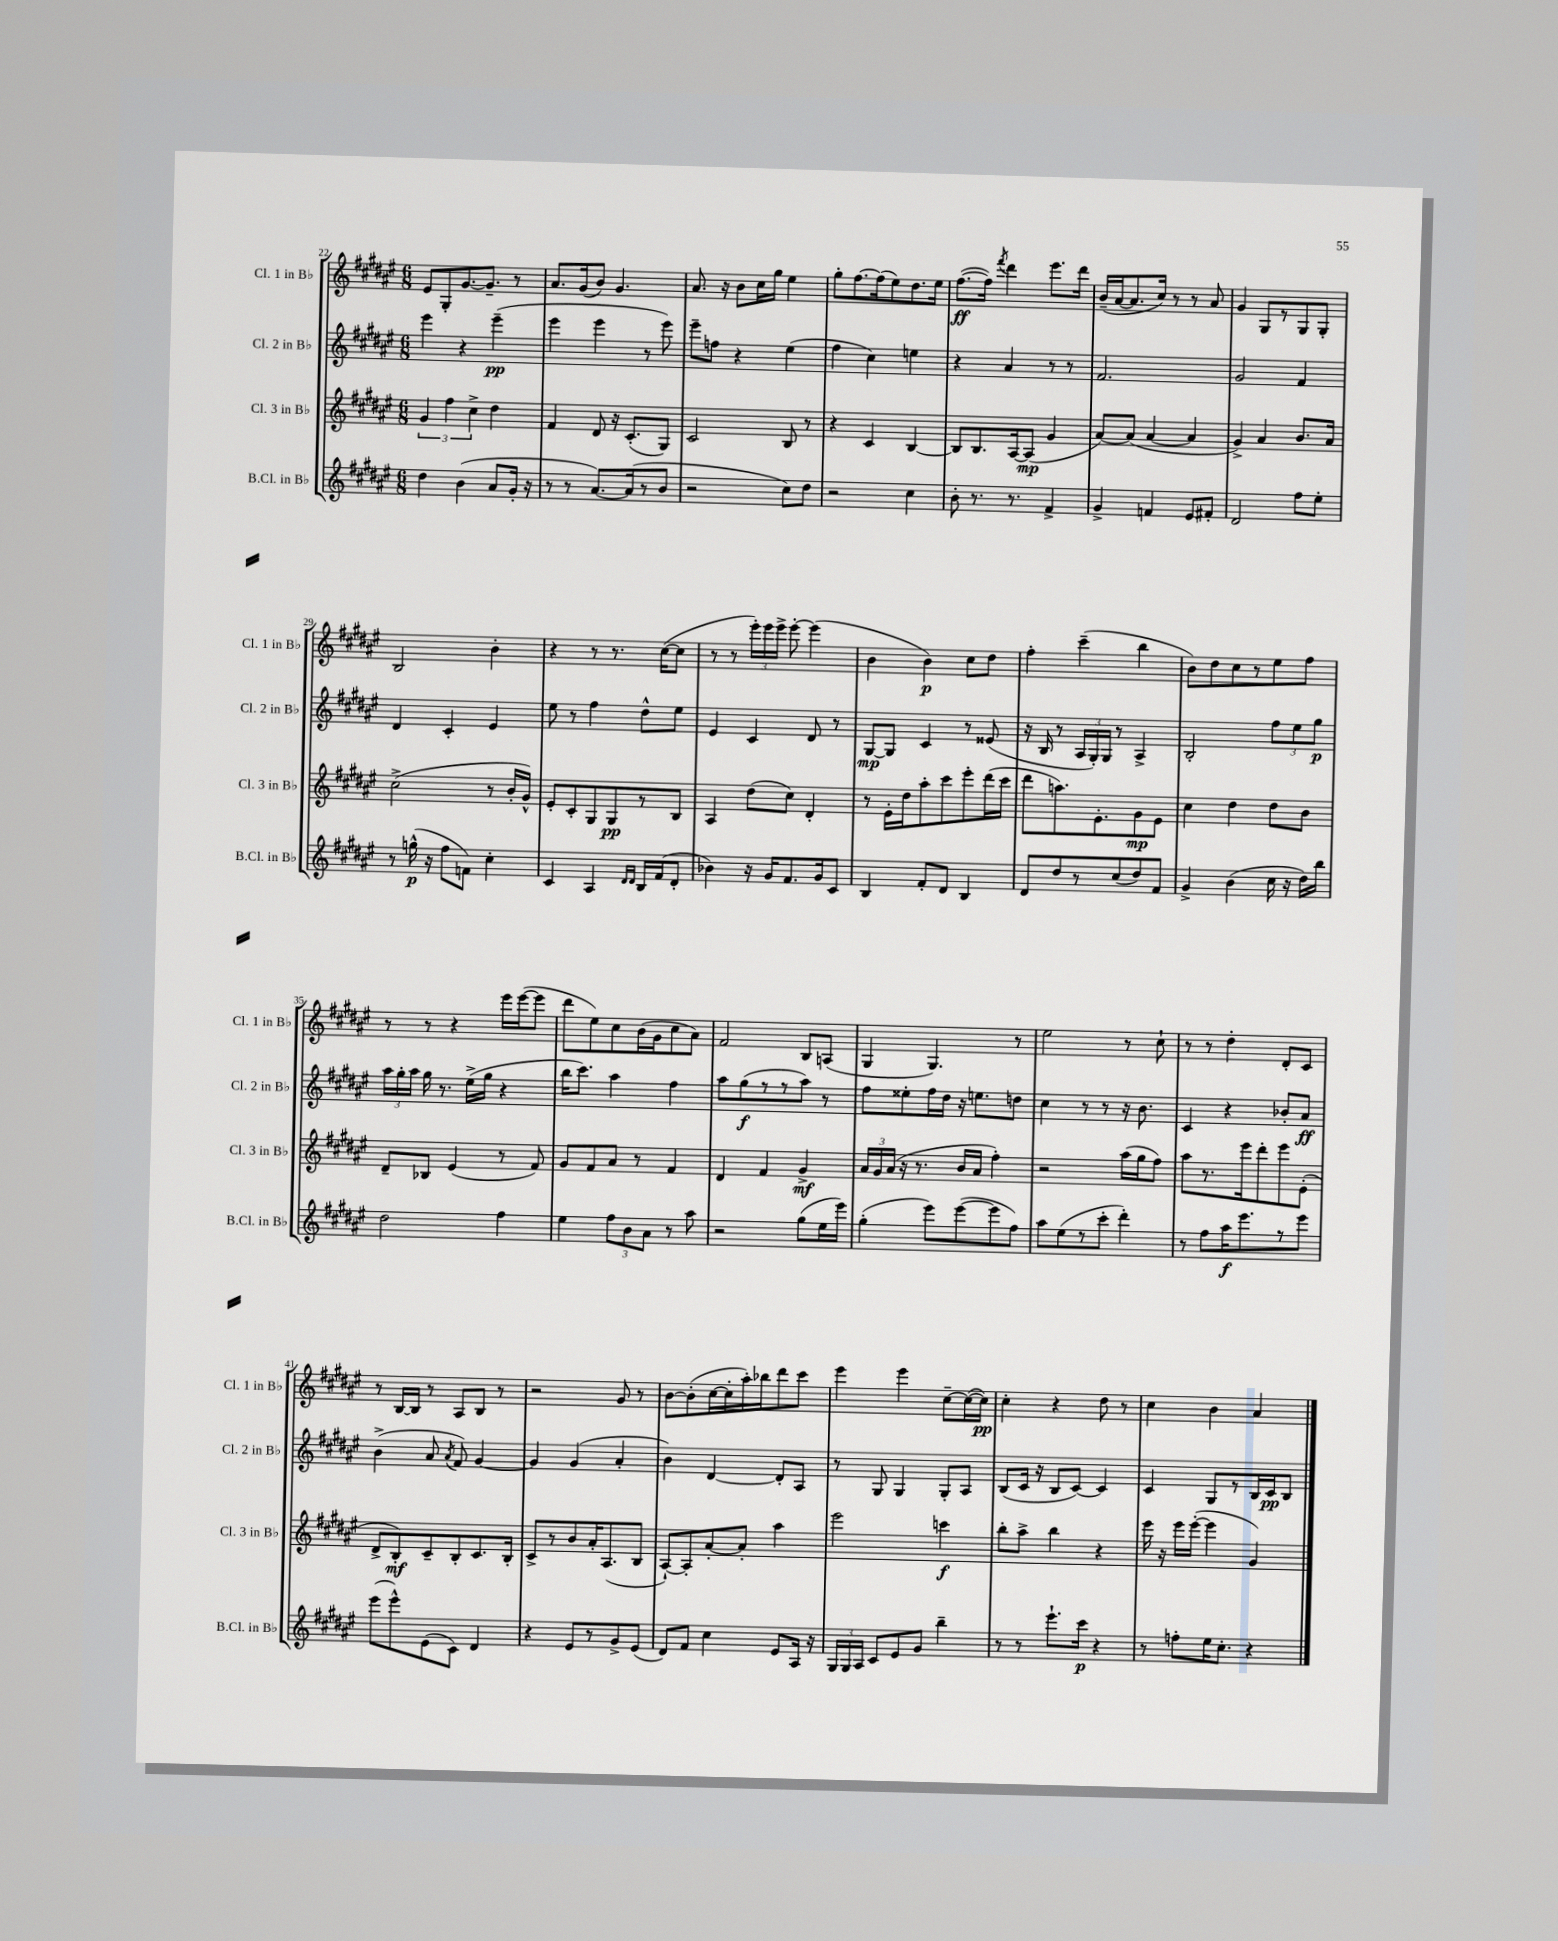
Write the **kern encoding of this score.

**kern	**kern	**kern	**kern
*staff4	*staff3	*staff2	*staff1
*clefG2	*clefG2	*clefG2	*clefG2
*k[f#c#g#d#a#e#]	*k[f#c#g#d#a#e#]	*k[f#c#g#d#a#e#]	*k[f#c#g#d#a#e#]
*M6/8	*M6/8	*M6/8	*M6/8
4dd#	6g#	4eee#	8e#
.	.	.	8G#'
.	6ff#	.	.
(4b	.	4r	[8.g#
.	6cc#^	.	.
.	.	.	8.g#~]
8a#	4dd#	(4eee#~	.
16g#'	.	.	8r
16r	.	.	.
=	=	=	=
8r	4f#	4eee#	8.a#
8r	.	.	.
.	.	.	(16g#
[8.a#)	8d#	4eee#	8b)
.	16r	.	4.g#
(16a#]	(8.c#'	.	.
8r	.	8r	.
8b	8G#)	8eee#)	.
=	=	=	=
2r	2c#	8eee#~	8.a#
.	.	8ff	.
.	.	.	16r
.	.	4r	8b
.	.	.	16cc#
.	.	.	16gg#
8cc#)	8B	(4ee#	4ee#
8dd#	8r	.	.
=	=	=	=
2r	4r	4ff#	8gg#'
.	.	.	[8.ff#
.	4c#	4cc#)	.
.	.	.	(16ff#]
.	.	.	8ee#)
4cc#	[4B	4ee	8.dd#
.	.	.	16ee#
=	=	=	=
8b'	8B]	4r	([8.ff#
8.r	8.B	.	.
.	.	.	16ff#])
.	.	.	8qfff#
.	.	4a#	4ddd#
8.r	[16A#	.	.
.	(8A#]	.	.
4f#^	4g#	8r	8.eee#
.	.	8r	.
.	.	.	16ddd#
=	=	=	=
4g#^	[8a#)	2.f#	(16b~
.	.	.	[16a#
.	(8a#]	.	8.a#]
4f	[4a#	.	.
.	.	.	16cc#)
.	.	.	8r
8e#	4a#]	.	8r
8f#'	.	.	8a#
=	=	=	=
2d#	4g#^)	2g#	4g#
.	4a#	.	8G#
.	.	.	8r
8ff#	8.b	4f#	8G#
8ee#'	.	.	8G#'
.	16a#	.	.
=	=	=	=
8r	(2cc#^	4d#	2B
(16gg^^	.	.	.
16r	.	.	.
8ff#	.	4c#'	.
8f)	.	.	.
4cc#'	8r	4e#	4b'
.	16b'	.	.
.	16g#^^)	.	.
=	=	=	=
4c#	8e#'	8ee#	4r
.	8c#'	8r	.
4A#	8G#	4ff#	8r
.	8G#	.	8.r
16qqd#	.	.	.
16qqd#	.	.	.
16B	8r	8dd#^^	.
(16f#	.	.	([16cc#
8d#'	8B	8ee#	8cc#]
=	=	=	=
4b-)	4A#	4e#	8r
.	.	.	8r
16r	(8dd#	4c#	24eee#')
.	.	.	24eee#
16g#	.	.	.
.	.	.	24eee#^
8.f#	8cc#)	.	[8eee#'
.	4d#'	8d#	(4eee#]
16g#	.	.	.
8c#	.	8r	.
=	=	=	=
4B	8r	[8G#	4b
.	16e#'	8G#]	.
.	16dd#	.	.
8f#'	8aa#'	4c#	4b)
8d#	8ccc#	.	.
4B	8eee#'	8r	8cc#
.	(16ddd#	(8e##	8dd#
.	16ccc#	.	.
=	=	=	=
8d#	8ddd#	16r	4ff#'
.	.	16B	.
8dd#	8.aa)	8r	.
8r	.	24A#	(4ccc#~
.	.	24G#')	.
.	8.e#'	.	.
.	.	24G#	.
(8cc#	.	8r	.
8dd#)	8g#	4A#^	4bb
8f#	8e#	.	.
=	=	=	=
4g#^	4cc#	2B'	8b)
.	.	.	8dd#
(4b	4dd#	.	8cc#
.	.	.	8r
16cc#	8dd#	12ff#	8ee#
16r	.	.	.
.	.	12ee#	.
16dd#)	8b	.	8ff#
.	.	12gg#	.
16bb	.	.	.
=	=	=	=
2dd#	8d#~	24aa#	8r
.	.	24gg#'	.
.	.	24aa#	.
.	8B-	16gg#	8r
.	.	8.r	.
.	(4e#	.	4r
.	.	(16ee#^	.
.	.	16gg#	.
4ff#	8r	4r	16eee#
.	.	.	([16eee#
.	8f#)	.	8eee#]
=	=	=	=
4ee#	8g#	16bb	8ddd#
.	.	8.ccc#)	.
.	8f#	.	8ee#)
12ff#	8a#	4aa#	8cc#
12b	.	.	.
.	8r	.	(16b
12a#	.	.	.
.	.	.	16g#
8r	4f#	4ff#	8cc#
8aa#	.	.	8a#)
=	=	=	=
2r	4d#	8aa#	2f#
.	.	(8gg#	.
.	4f#	8r	.
.	.	8r	.
(8gg#	4g#^	8aa#)	8B
16ee#	.	8r	(8A
16eee#)	.	.	.
=	=	=	=
(4gg#'	24a#	8ff#	4G#
.	24g#	.	.
.	(24a#	.	.
.	16r	8ee##'	.
.	8.r	.	.
8eee#)	.	16ff#	4.G#)
.	.	16dd#	.
([8eee#	16b	16r	.
.	16a#	8.ee	.
8eee#]	4ff#')	.	.
8ff#)	.	8dd	8r
=	=	=	=
8aa#	2r	4cc#	2ee#
(8ee#	.	.	.
8r	.	8r	.
8ccc#'	.	8r	.
4ddd#')	(16aa#	16r	8r
.	16gg#	8.b	.
.	8ff#)	.	8cc#`
=	=	=	=
8r	8aa#	4c#	8r
8ff#	8.r	.	8r
16aa#	.	4r	4dd#'
8.eee#	16eee#	.	.
.	8ddd#'	.	.
8r	8eee#	8b-'	8d#'
8eee#	(8e#'	8a#	8c#
=	=	=	=
(8eee#	8d#^	(4b^	8r
8eee#^^)	8B')	.	[16B
.	.	.	16B]
(8e#	8c#~	8a#	8r
.	.	8qa#	.
8c#)	8B'	8f#)	8A#
4d#	8.c#	[4g#	8B
.	.	.	8r
.	16B'	.	.
=	=	=	=
4r	8c#^	4g#]	2r
.	8r	.	.
8e#	8b	(4g#	.
8r	16a#'	.	.
.	(8.A#	.	.
8g#^	.	4a#'	8g#
(8e#	8B	.	8r
=	=	=	=
8d#)	[8A#`)	4b)	[8b
8f#	8A#']	.	(8b']
4cc#	[8a#'	[4d#	[16cc#
.	.	.	16cc#']
.	8a#']	.	16aa#')
.	.	.	16bb-
8e#	4aa#	8d#']	8ddd#
16A#	.	8A#	8ccc#
16r	.	.	.
=	=	=	=
24G#	2eee#	8r	4eee#
24G#	.	.	.
24A#	.	.	.
8c#	.	8G#	.
8e#	.	4G#	4eee#
8g#	.	.	.
4bb~	4ccc	8G#'	[8cc#~
.	.	8A#	(16cc#_
.	.	.	16cc#])
=	=	=	=
8r	8bb'	(8B	4cc#'
8r	8aa#^	16c#	.
.	.	16r	.
8.eee#`	4bb	8B	4r
.	.	[8c#)	.
16ccc#	.	.	.
4r	4r	4c#]	8dd#
.	.	.	8r
=	=	=	=
8r	16eee#	4c#	4cc#
.	16r	.	.
8ff'	16eee#	.	.
.	([16eee#'	.	.
16ee#	4eee#]	8G#	4b
8.cc#'	.	.	.
.	.	8r	.
4r	4g#)	16B	4a#
.	.	16c#	.
.	.	8B	.
==	==	==	==
*-	*-	*-	*-
